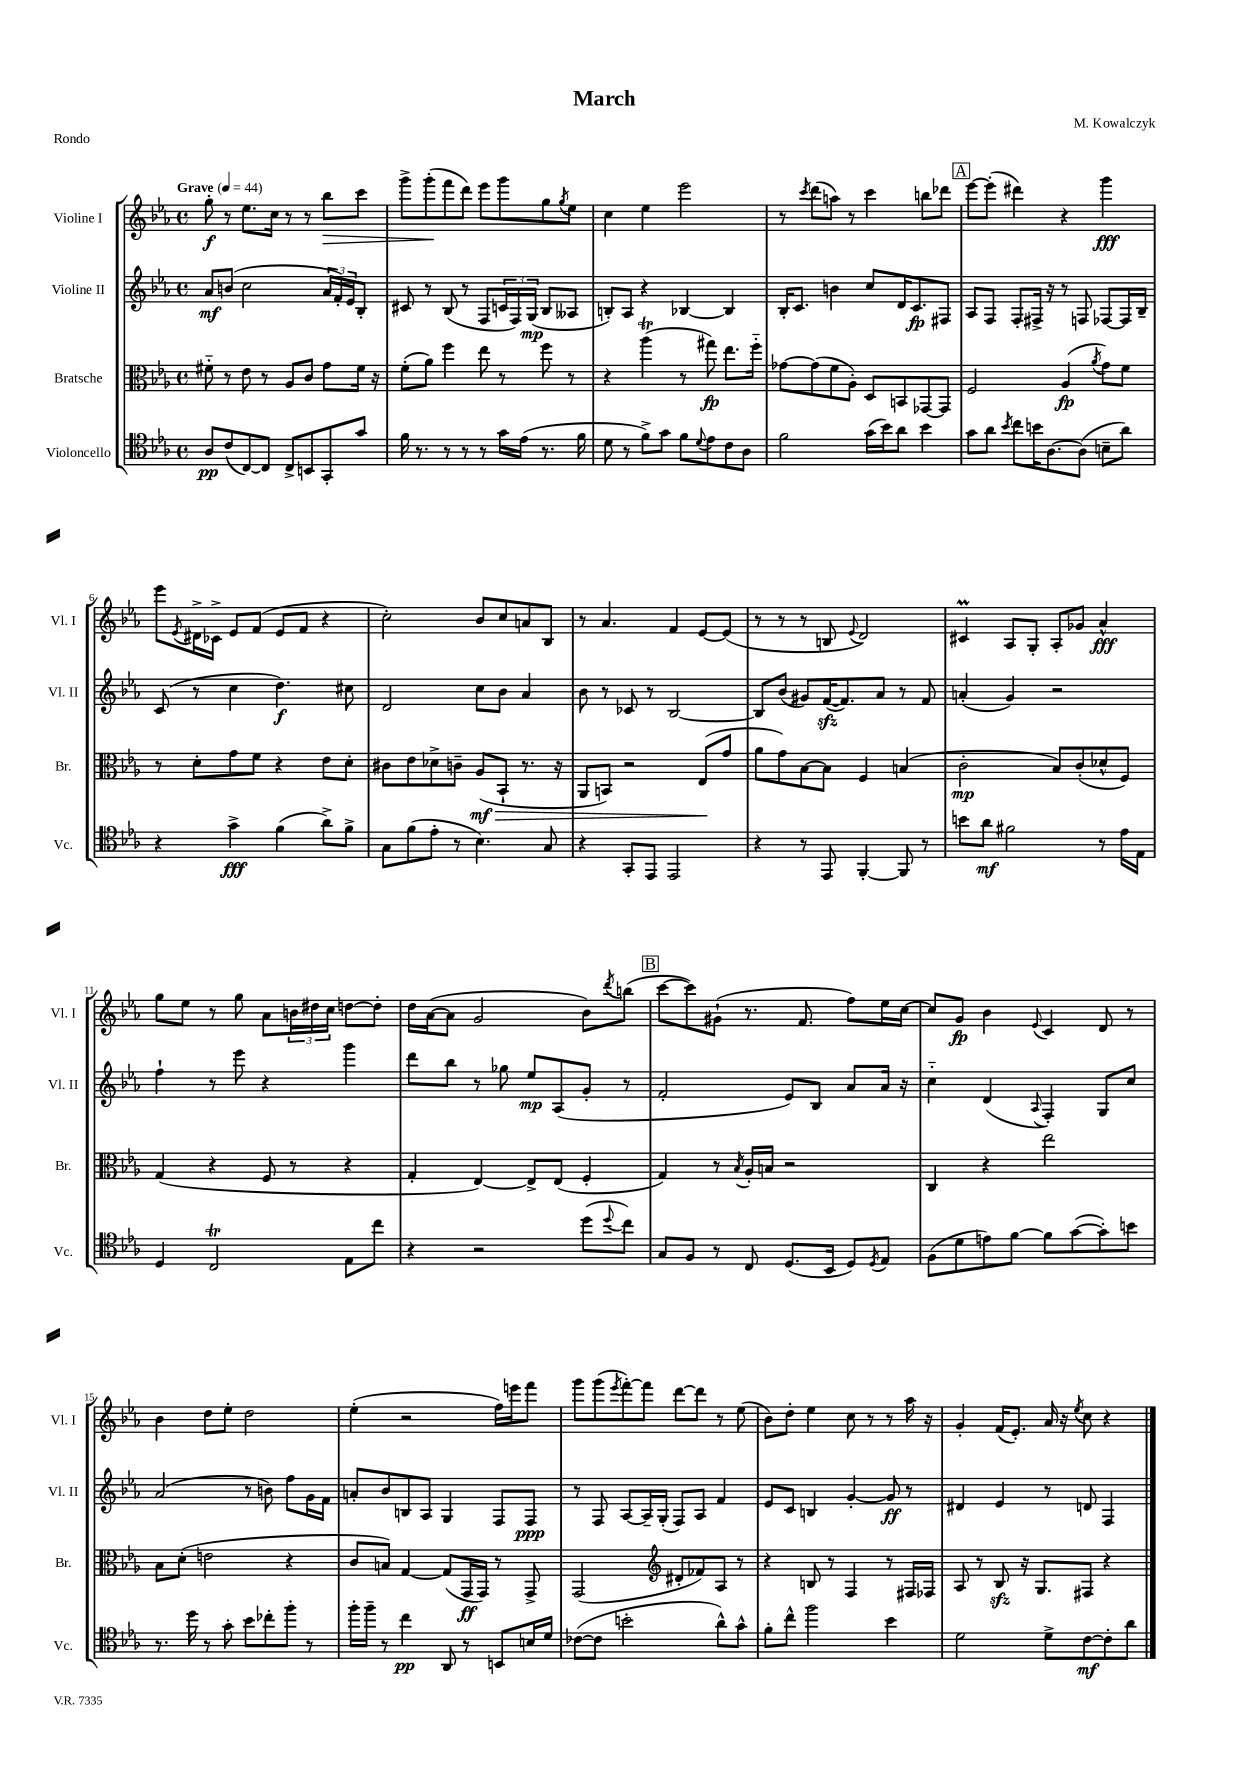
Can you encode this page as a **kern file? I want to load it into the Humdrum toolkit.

**kern	**kern	**kern	**kern
*staff4	*staff3	*staff2	*staff1
*clefC4	*clefC3	*clefG2	*clefG2
*k[b-e-a-]	*k[b-e-a-]	*k[b-e-a-]	*k[b-e-a-]
*M4/4	*M4/4	*M4/4	*M4/4
*met(c)	*met(c)	*met(c)	*met(c)
*MM44	*MM44	*MM44	*MM44
8A-	8f#'~	8a-	8gg'
(8c	8r	(8b	8r
[8C)	8e-	2cc	8.ee-
8C]	8r	.	.
.	.	.	16cc
8C^	8A-	.	8r
8BB	8c	.	8r
8GG'	8g	24a-	8bb-
.	.	24f')	.
.	.	24e-	.
8g	16f#	8B-'	8ccc
.	16r	.	.
=	=	=	=
16f	(8f'	8c#	8ggg^
8.r	.	.	.
.	8a-)	8r	(8ggg'
8r	4ff	(8B-	8fff
8r	.	8r	8ddd)
8r	8ee-	8F	8eee-
16g	8r	24c	8ggg
.	.	24F)	.
(16e-	.	.	.
.	.	(24G	.
8.r	8ff	8B-	8gg
.	.	.	8qgg
.	8r	8A--	8ee-
16f	.	.	.
=	=	=	=
8d	4r	8B')	4cc
8r	.	8A-	.
8f^)	(4aa-	4r	4ee-
8g	.	.	.
8f	8r	[4B-	2eee-
8qqd	.	.	.
8e-	8gg#)	.	.
8c	8.ee-	4B-]	.
8A-	.	.	.
.	16ff'~	.	.
=	=	=	=
2f	[8g-	16B-'	8r
.	.	8.c	.
.	.	.	8qccc
.	(8g-]	.	(8ddd
.	8f	4b	8aa)
.	8A-')	.	8r
(16g	8D	8cc	4ccc
16b-)	.	.	.
8a-	8BB	16d	.
.	.	8.c	.
4b-	[8GG-	.	8bb
.	8GG-]	8F#	8ddd-
=	=	=	=
8g	2F	8A-	[8eee-
8a-	.	8F	(8eee-']
8qb-	.	.	.
8cc	.	8F'	4ddd#)
16b	.	16F#^	.
[8.A-	.	16r	.
.	(4A-	8r	4r
(8A-]	.	8F	.
.	8qa-	.	.
8B~	8g)	[8F-	4ggg
8a-)	8f	16F-]	.
.	.	16B-~	.
=	=	=	=
4r	8r	(8c	8eee-
.	.	.	8qe-
.	8d'	8r	16d#^
.	.	.	16c-^
4g^	8g	4cc	8e-
.	8f	.	(8f
(4f	4r	4.dd)	8e-
.	.	.	8f
8a-^)	8e-	.	4r
8f^	8d'	8cc#	.
=	=	=	=
8G	8c#	2d	2cc')
(8f	8e-	.	.
8e-'	8d-^	.	.
8r	8c~	.	.
4.B-)	(8A-	8cc	8b-
.	8BB-`	8b-	8cc
.	8.r	4a-	8a
8G	.	.	8B-
.	16r	.	.
=	=	=	=
4r	8AA-	8b-	8r
.	8BB)	8r	4.a-
8GG'	2r	8c-	.
8EE-	.	8r	.
2EE-	.	[2B-	4f
.	(8E-	.	[8e-
.	8g	.	(8e-]
=	=	=	=
4r	8a-	8B-]	8r
.	8g)	(8b-	8r
8r	[8B-	8g#)	8r
8EE-	8B-]	([16f	8B
.	.	8.f])	.
.	.	.	8qqe-
[4FF'	4F	.	2d)
.	.	8a-	.
8FF]	(4B	8r	.
8r	.	8f	.
=	=	=	=
8b	2c'	(4a'	4c#
8a-	.	.	.
2f#	.	4g)	8A-
.	.	.	8G'
.	8B-)	2r	8A-'
.	(8c'	.	8g-
8r	8d-^^	.	4a-^^
16e-	8F)	.	.
16E-	.	.	.
=	=	=	=
4D	(4G	4ff`	8gg
.	.	.	8ee-
2C	4r	8r	8r
.	.	8eee-	8gg
.	8F	4r	8a-
.	8r	.	24b
.	.	.	24dd#
.	.	.	24cc
8E-	4r	4ggg	[8dd
8cc	.	.	8dd']
=	=	=	=
4r	4G'	8ddd	16dd
.	.	.	([16a-
.	.	8bb-	8a-]
2r	[4E-)	8r	2g
.	.	8gg-	.
.	8E-^]	8ee-	.
.	(8E-	(8A-	.
(8dd	4F'	8g'	8b-)
8qqdd	.	.	8qddd
8cc)	.	8r	(8bb
=	=	=	=
8G	4G)	2f'	[8ccc
8F	.	.	8ccc])
8r	8r	.	(8g#`
.	8qB-	.	.
8C	16A-'	.	8.r
.	16B	.	.
(8.D	2r	8e-)	.
.	.	.	8.f
.	.	8B-	.
16BB-	.	.	.
8D)	.	8a-	8ff)
8qD	.	.	.
8E-	.	16a-	16ee-
.	.	16r	[16cc
=	=	=	=
(8F	4C	4cc'~	8cc]
8d	.	.	8g
8e)	4r	(4d	4b-
[8f	.	.	.
.	.	8qqA-	8qqe-
8f]	2ee-	4F')	4c
([8g	.	.	.
8g'])	.	8G	8d
8b	.	8cc	8r
=	=	=	=
8.r	8B-	(2a-	4b-
.	(8d'	.	.
16dd	.	.	.
8r	2e	.	8dd
8g'	.	.	8ee-'
8b-	.	8r	2dd
8cc-'	.	8b)	.
8ff'	4r	8ff	.
8r	.	16g	.
.	.	16f	.
=	=	=	=
16ff'	8c	8a'	(4ee-'
16ff~	.	.	.
8r	8B)	8b-	.
4cc	[4G	8B	2r
.	.	8A-	.
8AA-	(8G]	4G	.
8r	16GG	.	.
.	16GG)	.	.
8BB	8r	8F	16ff)
.	.	.	16eee
16B	8GG^	8F	8fff
16d	.	.	.
=	=	=	=
([8c-	(2GG	8r	8ggg
8c-]	.	8F	(8ggg
.	.	.	8qeee-
2b'	.	[8A-	[8fff')
.	.	16A-~]	8fff]
.	.	(16G'	.
*	*clefG2	*	*
.	8d#'	8F)	[8ddd
.	8f-)	8A-	8ddd]
8a-^^)	8A-	4f	8r
8g^^	8r	.	(8ee-
=	=	=	=
8f'	4r	8e-	8b-)
8cc^^	.	8c	8dd'
2ff	8B	4B	4ee-
.	8r	.	.
.	4F	[4g'	8cc
.	.	.	8r
4b-	8r	8g]	8r
.	16F#	8r	16aa-
.	16F-	.	16r
=	=	=	=
2d	8A-	4d#	4g'
.	8r	.	.
.	8B-	4e-	(16f
.	.	.	8.e-')
.	16r	.	.
.	8.G	.	.
8d^	.	8r	16a-
.	.	.	16r
.	.	.	8qee-
[8c	8F#	8d	8cc
8c']	4r	4F	4r
8a-	.	.	.
==	==	==	==
*-	*-	*-	*-
